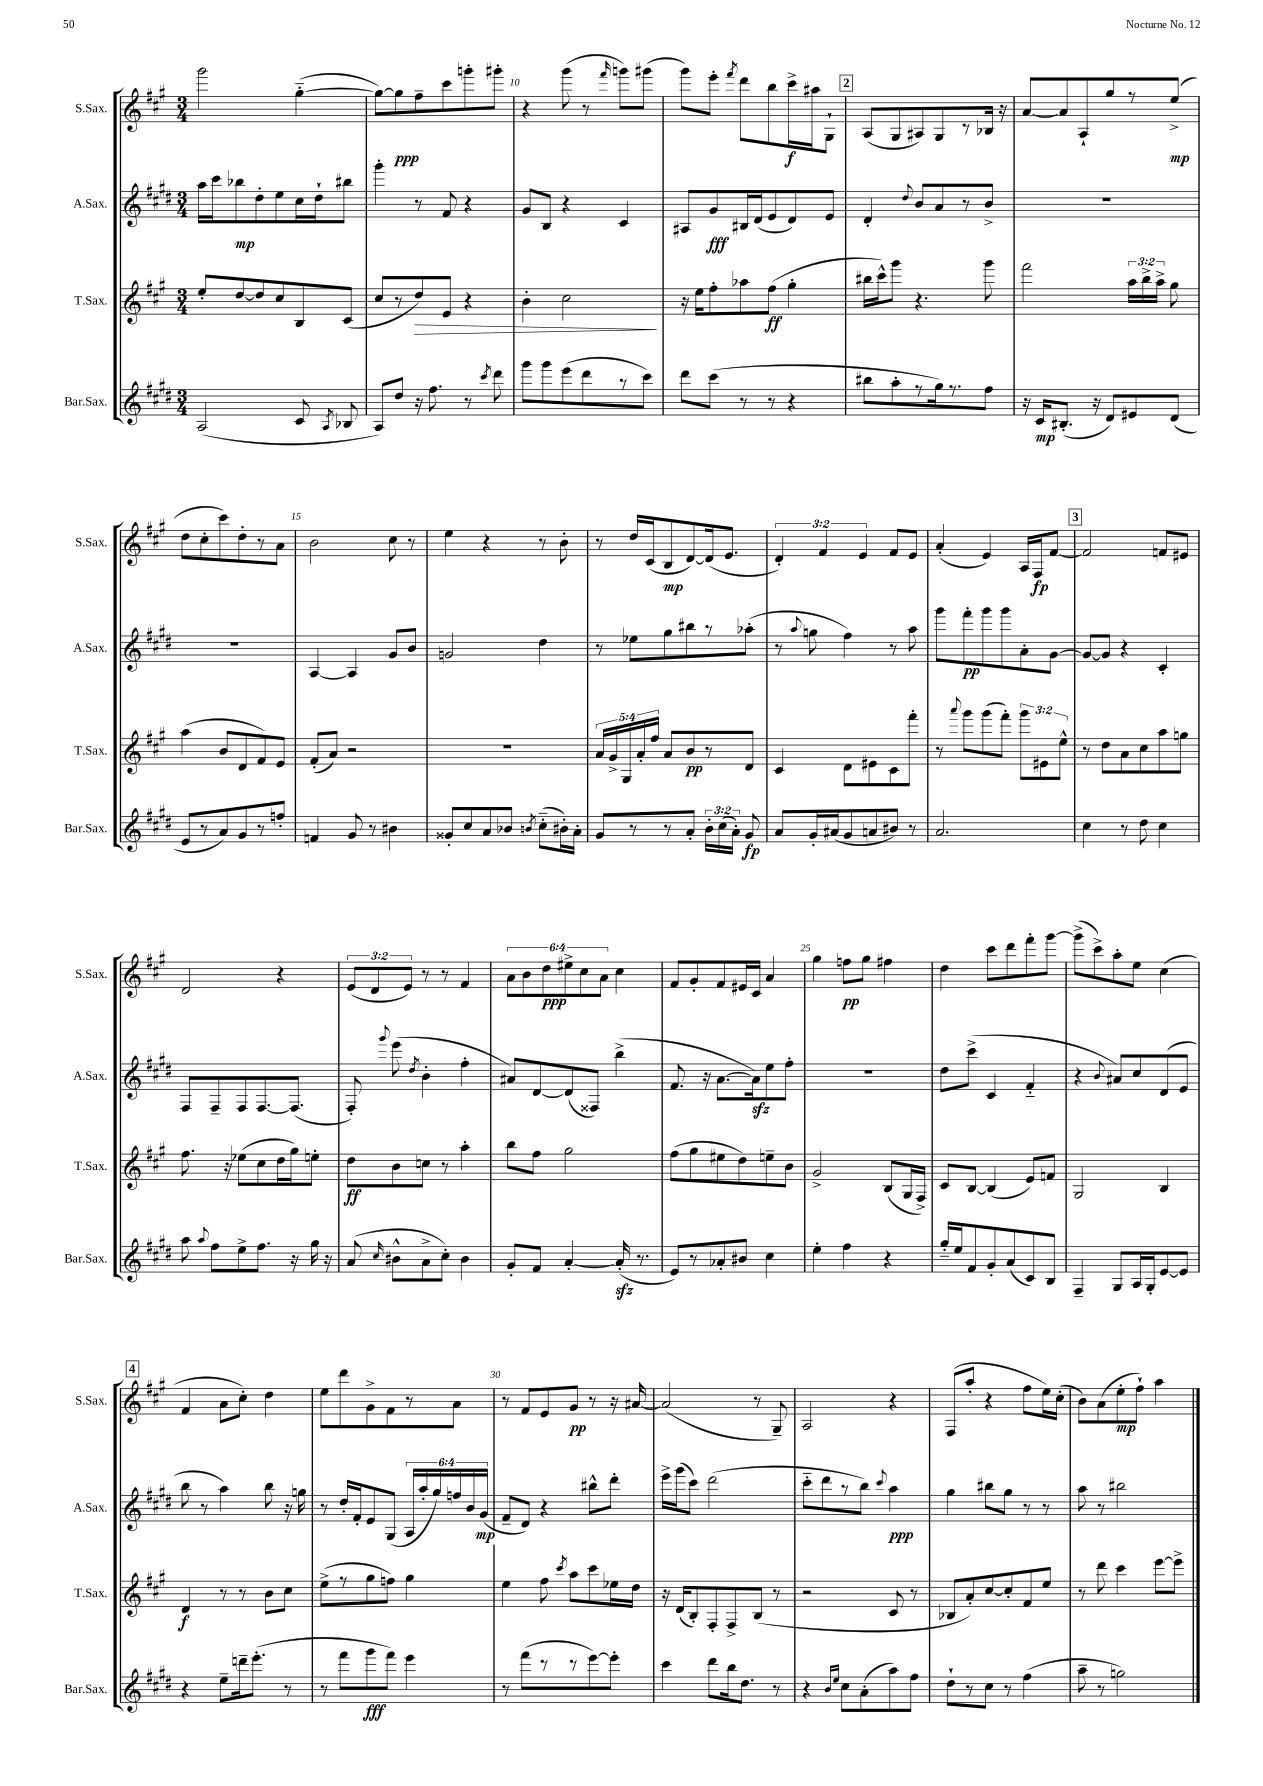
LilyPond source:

<<
\new StaffGroup <<
\new Staff = "s0" \with { instrumentName = "S.Sax." shortInstrumentName = "S.Sax." } {
    \clef treble \key a \major \numericTimeSignature \time 3/4 \override Staff.TupletNumber.text = #tuplet-number::calc-fraction-text
    \autoBeamOff gis'''2 gis''4~-_( |
    gis''8[~) gis''8\ppp fis''8-- cis'''8 g'''8-. gis'''8]-. |
    r4 gis'''8( r8 \grace { fis'''16 } g'''8[) gis'''8]( |
    gis'''8[) e'''8]-. \acciaccatura { fis'''8 } d'''8[ b''8 cis'''16->\f ais''16 gis8]-! |
    \mark \markup { \box "2" } a8[( gis8 ais8) gis8 r8 bes16] r16 |
    a'8[~ a'8 a8-! gis''8 r8 e''8]->\mp( |
    d''8[ cis''8-. cis'''8) d''8-. r8 a'8] |
    b'2 cis''8 r8 |
    e''4 r4 r8 b'8-. |
    r8 d''16[ cis'16( b8\mp d'8~) d'16( e'8.] |
    \tuplet 3/2 { d'4-.) fis'4 e'4 } fis'8[ e'8] |
    a'4-.( e'4) a16[ fis16\fp fis'8]~ |
    \mark \markup { \box "3" } fis'2 f'8[ eis'8] |
    d'2 r4 |
    \tuplet 3/2 { e'8[( d'8 e'8]) } r8 r8 fis'4 |
    \tuplet 6/4 { a'8[ b'8 d''8\ppp eis''8-> cis''8 a'8] } cis''4 |
    fis'8[ gis'8-. fis'8 eis'16 cis'16] a'4 |
    gis''4 f''8[\pp gis''8] fis''4 |
    d''4 cis'''8[ d'''8 fis'''8-. gis'''8]~ |
    gis'''8[->( cis'''8->) a''8-. e''8] cis''4( |
    \mark \markup { \box "4" } fis'4 a'8[ cis''8]-.) d''4 |
    e''8[ d'''8 gis'8-> fis'8 r8 a'8] |
    r8 fis'8[ e'8 gis'8]\pp r8 r16 ais'16~ |
    ais'2( r8 gis8--) |
    a2 r4 |
    fis8[( a''8]-. r4 fis''8[ e''16) cis''16]-.( |
    b'8[) a'8( e''8-.\mp fis''8]-!) a''4 \bar "|." |
}
\new Staff = "s1" \with { instrumentName = "A.Sax." shortInstrumentName = "A.Sax." } {
    \clef treble \key e \major \numericTimeSignature \time 3/4 \override Staff.TupletNumber.text = #tuplet-number::calc-fraction-text
    \autoBeamOff a''16[ cis'''16 bes''8\mp dis''8-. e''8 cis''16 dis''16-! bis''8] |
    gis'''4-. r8 fis'8 r4 |
    gis'8[ b8] r4 cis'4 |
    ais8[ gis'8\fff bis16 dis'16( e'8 dis'8) e'8] |
    \mark \markup { \box "2" } dis'4-. \appoggiatura { dis''8 } b'8[ a'8 r8 b'8]-> |
    R2. |
    R2. |
    a4~ a4 gis'8[ b'8] |
    g'2 dis''4 |
    r8 ees''8[ gis''8 bis''8 r8 aes''8]-.( |
    r8 \appoggiatura { a''8 } g''8 fis''4) r8 a''8 |
    gis'''8[ fis'''8-.\pp gis'''8 gis'''8 a'8-. gis'8]~ |
    \mark \markup { \box "3" } gis'8[~ gis'8] r4 cis'4-. |
    fis8[ fis8-- fis8 fis8.~ fis8.]( |
    fis8-.) \appoggiatura { gis'''8 } e'''8( \acciaccatura { dis''8 } b'4-. fis''4-. |
    ais'8[) dis'8~ dis'8( fisis8]) b''4->( |
    fis'8. r16 a'8.[~ a'16\sfz) e''8 fis''8]-. |
    R2. |
    dis''8[ cis'''8]->( cis'4 fis'4-_ |
    r4 \appoggiatura { b'8 } ais'8[) cis''8 dis'8( e'8] |
    \mark \markup { \box "4" } b''8 r8 a''4) b''8 r16 g''16 |
    r8 dis''16[-. fis'16-. e'8 gis8]( \tuplet 6/4 { a16[ a''16-. gis''16) f''16 b'16 gis'16]\mp( } |
    fis'8[-- dis'8]) r4 bis''8[-^ dis'''8]-. |
    e'''16[-> gis'''16( cis'''8]) dis'''2( |
    cis'''8[-_ dis'''8 r8 b''8]) \appoggiatura { cis'''8 } a''4\ppp |
    gis''4 bis''8[ gis''8] r8 r8 |
    a''8 r8 bis''2 \bar "|." |
}
\new Staff = "s2" \with { instrumentName = "T.Sax." shortInstrumentName = "T.Sax." } {
    \clef treble \key a \major \numericTimeSignature \time 3/4 \override Staff.TupletNumber.text = #tuplet-number::calc-fraction-text
    \autoBeamOff e''8[-. d''8~ d''8 cis''8 b8 cis'8]( |
    cis''8[ r8 d''8\>) e'8] r4 |
    b'4-. cis''2\! |
    r16 e''16[ fis''8-. aes''8 fis''8]\ff( gis''4-. |
    \mark \markup { \box "2" } bis''16[ cis'''16-^) gis'''8] r4. gis'''8 |
    fis'''2 \tuplet 3/2 { a''16[ b''16-> a''16]-> } gis''8 |
    a''4( b'8[ d'8 fis'8) e'8] |
    fis'8[-.( a'8]) r2 |
    R2. |
    \tuplet 5/4 { a'16[ gis'16-> gis16 a'16-. fis''16] } a'8[ b'8\pp r8 d'8] |
    cis'4 d'8[ eis'8 cis'8 fis'''8]-. |
    r8 \appoggiatura { a'''8 } gis'''8[ gis'''8( fis'''8]-.) \tuplet 3/2 { gis'''8[ eis'8 e''8]-^ } |
    \mark \markup { \box "3" } r8 d''8[ a'8 cis''8 a''8 g''8] |
    fis''8. r16 ees''8[( cis''8 d''16 gis''16) e''8]-. |
    d''8[\ff b'8 c''8] r8 a''4-. |
    b''8[ fis''8] gis''2 |
    fis''8[( gis''8 eis''8 d''8) e''8-- b'8] |
    gis'2-> b8[( gis16 fis16]->) |
    cis'8[ b8]~ b4( e'8[) f'8] |
    gis2 b4 |
    \mark \markup { \box "4" } d'4\f r8 r8 b'8[ cis''8] |
    e''8[->( r8 gis''8 f''8]) gis''4 |
    e''4 fis''8 \acciaccatura { cis'''8 } a''8[ cis'''8 ees''16 d''16] |
    r16 d'16[( b8-.) fis8-. fis8-> b8]( r8 |
    r2 cis'8 r8 |
    bes8[ a'8-.) cis''8~ cis''8-. fis'8 e''8] |
    r8 d'''8 cis'''4 e'''8[~ e'''8]-> \bar "|." |
}
\new Staff = "s3" \with { instrumentName = "Bar.Sax." shortInstrumentName = "Bar.Sax." } {
    \clef treble \key e \major \numericTimeSignature \time 3/4 \override Staff.TupletNumber.text = #tuplet-number::calc-fraction-text
    \autoBeamOff a2( cis'8 \acciaccatura { a8 } bes8 |
    a8[) dis''8] r16 fis''8. r8 \acciaccatura { cis'''8 } dis'''8 |
    gis'''8[ gis'''8 e'''8( dis'''8 r8 cis'''8]) |
    dis'''8[ cis'''8]( r8 r8 r4 |
    \mark \markup { \box "2" } bis''8[ a''8-. r8 gis''16) r8. fis''8] |
    r16 cis'16[\mp bis8.]-.( r16 dis'8[) eis'8 dis'8]( |
    e'8[ r8 a'8) gis'8 r8 f''8]-. |
    f'4 gis'8 r8 bis'4 |
    gisis'8[-. cis''8 a'8 bes'8] \acciaccatura { b'8 } cis''8[-_( bis'16-.) a'16]-. |
    gis'8[ r8 r8 a'8]-. \tuplet 3/2 { b'16[-. cis''16( a'16]-.) } gis'8\fp |
    a'8[ gis'16-. ais'16( gis'8 a'8 bis'8]) r8 |
    a'2. |
    \mark \markup { \box "3" } cis''4 r8 dis''8 cis''4 |
    a''8 \appoggiatura { a''8 } fis''8[ e''8-> fis''8.] r16 gis''16 r16 |
    a'8( \grace { cis''16 } bis'8[-^ a'8-> cis''8]-.) bis'4 |
    gis'8[-. fis'8] a'4~-. a'16-.\sfz( r8. |
    e'8[) r8 aes'8-. bis'8] cis''4 |
    e''4-. fis''4 r4 |
    gis''16[-_ e''16 fis'8 gis'8-. a'8( cis'8) b8] |
    fis4-- gis8[ a16 gis16-. e'8~ e'8] |
    \mark \markup { \box "4" } r4 e''8[-- d'''16-- e'''8.]-.( r8 |
    r8 fis'''8[ gis'''8\fff fis'''8]) e'''4 |
    r8 fis'''8[( r8 r8 e'''8~) e'''8]-. |
    cis'''4 dis'''8[ b''16 dis''8.] r8 |
    r4 \grace { b'16[ e''16] } cis''8[ a'8-.( a''8) fis''8] |
    dis''8[-! r8 cis''8] r8 fis''4( |
    a''8-- r8 g''2) \bar "|." |
}
>>
>>
\layout { \context { \Score currentBarNumber = #8 \override BarNumber.break-visibility = ##(#f #t #t) barNumberVisibility = #(every-nth-bar-number-visible 5) } }
